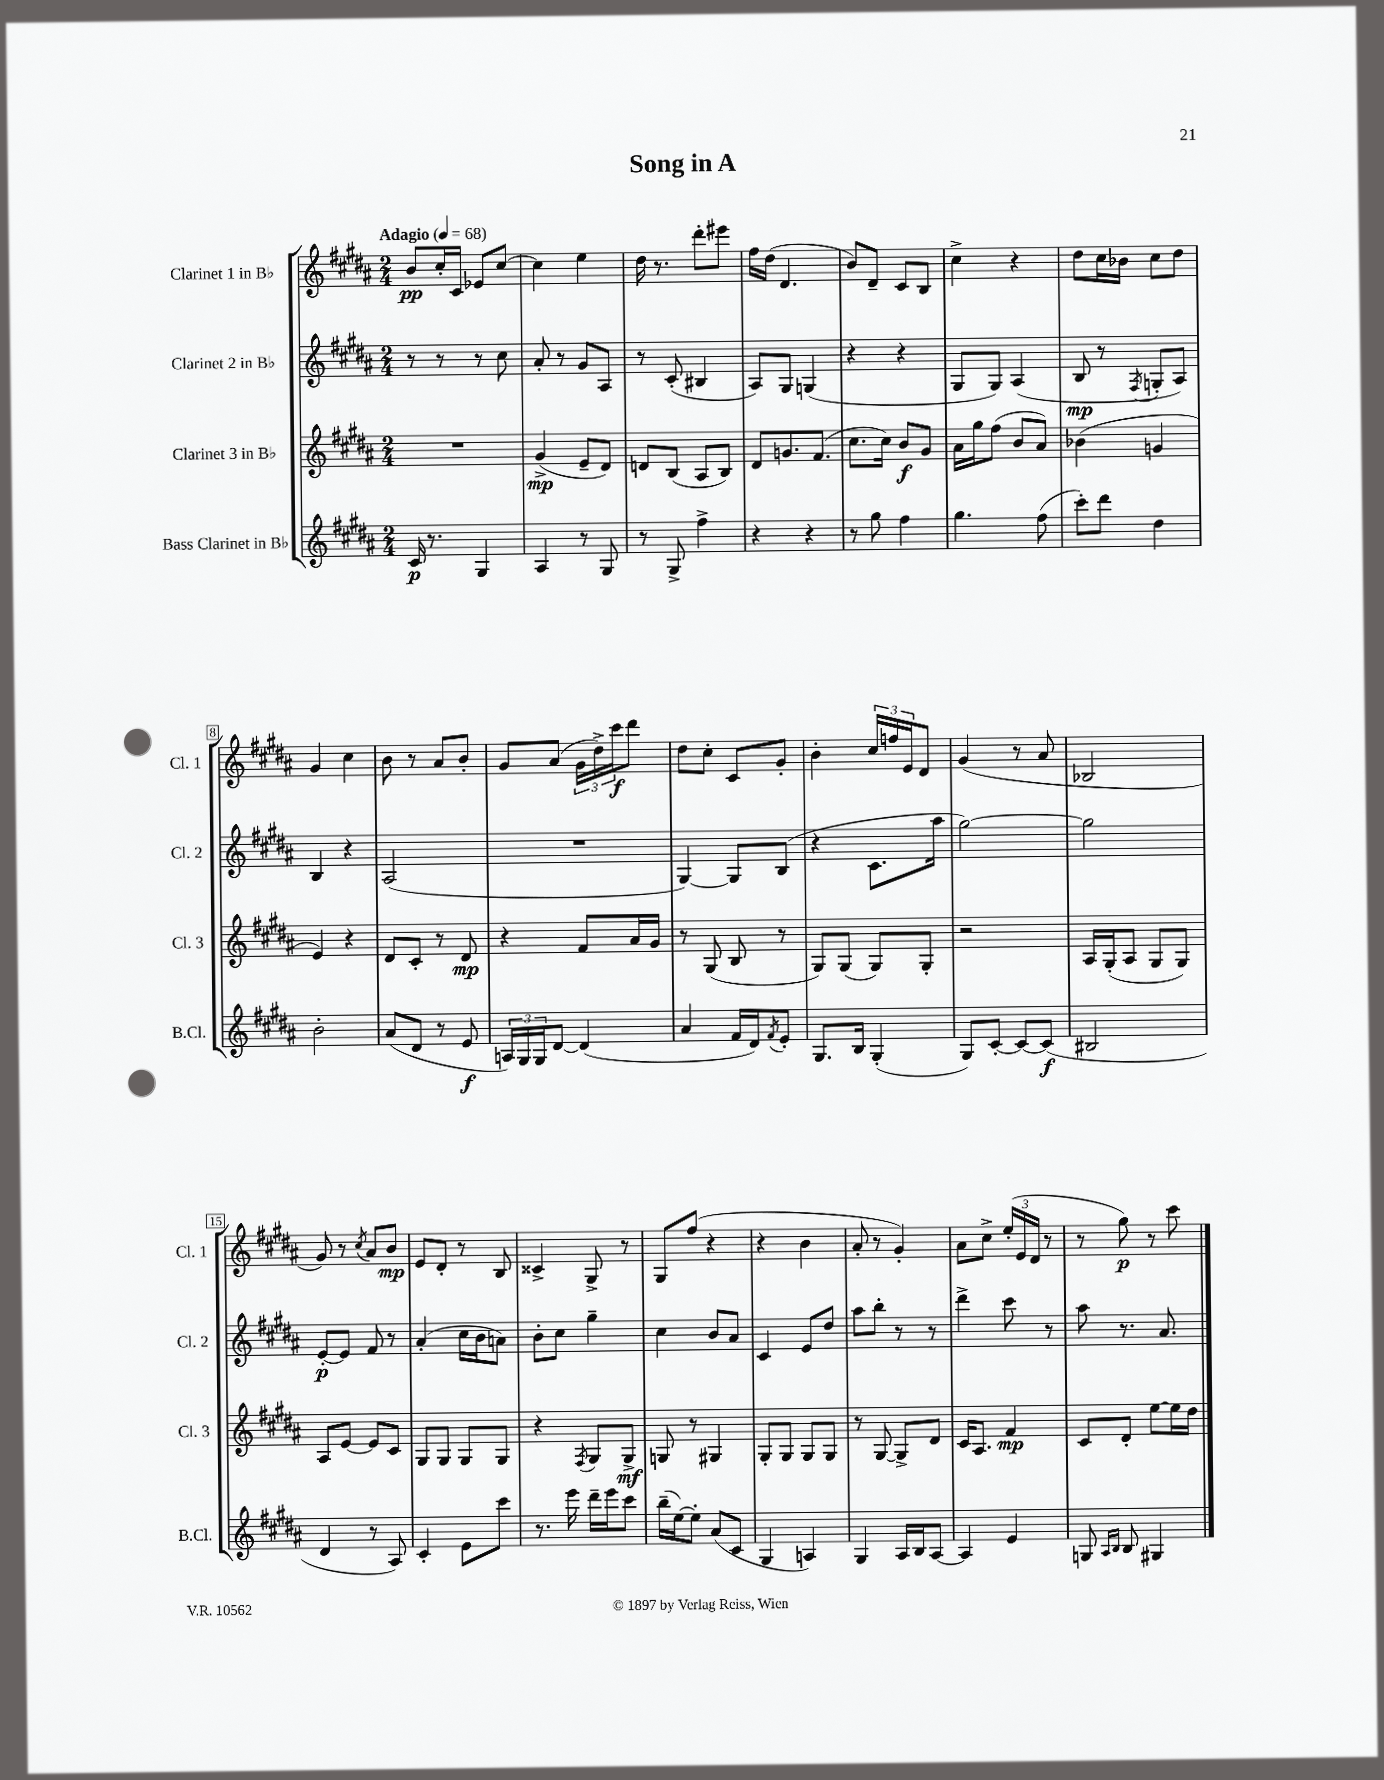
\header { title = "Song in A" }
<<
\new StaffGroup <<
\new Staff = "s0" \with { instrumentName = "Clarinet 1 in Bb" shortInstrumentName = "Cl. 1" } {
    \clef treble \key b \major \numericTimeSignature \time 2/4 \tempo "Adagio" 4 = 68
    b'8\pp cis''16-. cis'16 ees'8 cis''8~ |
    cis''4 e''4 |
    dis''16 r8. dis'''8-. eis'''8 |
    fis''16 dis''16( dis'4. |
    b'8) dis'8-- cis'8 b8 |
    cis''4-> r4 |
    dis''8 cis''16 bes'16 cis''8 dis''8 |
    gis'4 cis''4 |
    b'8 r8 ais'8 b'8-. |
    gis'8 ais'8( \tuplet 3/2 { gis'16 dis''16->) cis'''16\f } dis'''8 |
    dis''8 cis''8-. cis'8 gis'8-. |
    b'4-. \tuplet 3/2 { cis''16 f''16 e'16 } dis'8 |
    gis'4( r8 ais'8 |
    bes2 |
    gis'8) r8 \acciaccatura { cis''8 } ais'8 b'8\mp |
    e'8 dis'8-. r8 b8 |
    cisis'4-> gis8-> r8 |
    gis8 fis''8( r4 |
    r4 b'4 |
    ais'8-. r8 gis'4-.) |
    ais'8 cis''8-> \tuplet 3/2 { e''16-.( e'16 dis'16 } r8 |
    r8 gis''8\p) r8 cis'''8 \bar "|." |
}
\new Staff = "s1" \with { instrumentName = "Clarinet 2 in Bb" shortInstrumentName = "Cl. 2" } {
    \clef treble \key b \major \numericTimeSignature \time 2/4
    r8 r8 r8 cis''8 |
    ais'8-. r8 gis'8 ais8 |
    r8 cis'8-.( bis4 |
    ais8) gis8 g4( |
    r4 r4 |
    gis8 gis8) ais4( |
    b8\mp r8 \acciaccatura { fis8 } g8-. ais8) |
    b4 r4 |
    ais2( |
    R2 |
    gis4~) gis8 b8( |
    r4 cis'8. ais''16 |
    gis''2~) |
    gis''2 |
    e'8~-.\p e'8 fis'8 r8 |
    ais'4-.( cis''16 b'16 a'8) |
    b'8-. cis''8 gis''4-- |
    cis''4 b'8 ais'8 |
    cis'4 e'8 dis''8 |
    ais''8 b''8-. r8 r8 |
    dis'''4-> cis'''8 r8 |
    ais''8 r8. ais'8. \bar "|." |
}
\new Staff = "s2" \with { instrumentName = "Clarinet 3 in Bb" shortInstrumentName = "Cl. 3" } {
    \clef treble \key b \major \numericTimeSignature \time 2/4
    R2 |
    gis'4->\mp( e'8-- dis'8) |
    d'8 b8( ais8 b8) |
    dis'8 g'8. fis'8.( |
    cis''8. cis''16) b'8\f gis'8 |
    ais'16 gis''16 fis''8( b'8 ais'8) |
    bes'4( g'4 |
    e'4) r4 |
    dis'8 cis'8-. r8 dis'8\mp |
    r4 fis'8 ais'16 gis'16 |
    r8 gis8( b8 r8 |
    gis8) gis8( gis8) gis8-. |
    r2 |
    ais16 gis16-.( ais8 gis8 gis8) |
    ais8 e'8~ e'8 cis'8 |
    gis8 gis8 gis8 gis8 |
    r4 \acciaccatura { fis8 } gis8 gis8->\mf |
    g8 r8 gis4 |
    gis8-. gis8 gis8 gis8 |
    r8 gis8~ gis8-> dis'8 |
    cis'16 ais8. fis'4\mp |
    cis'8 dis'8-. e''8~ e''16 dis''16 \bar "|." |
}
\new Staff = "s3" \with { instrumentName = "Bass Clarinet in Bb" shortInstrumentName = "B.Cl." } {
    \clef treble \key b \major \numericTimeSignature \time 2/4
    cis'16\p r8. gis4 |
    ais4 r8 gis8 |
    r8 gis8-> fis''4-> |
    r4 r4 |
    r8 gis''8 fis''4 |
    gis''4. fis''8( |
    cis'''8-.) dis'''8 dis''4 |
    b'2-. |
    ais'8( dis'8 r8 e'8\f |
    \tuplet 3/2 { a16) gis16 gis16 } dis'8~ dis'4( |
    ais'4 fis'16 dis'16) \acciaccatura { fis'8 } e'8-. |
    gis8. b16 gis4-.( |
    gis8) cis'8~-. cis'8~ cis'8\f( |
    bis2 |
    dis'4 r8 ais8) |
    cis'4-. e'8 cis'''8 |
    r8. e'''16 dis'''16-- e'''16 cis'''8 |
    b''16--( e''16~) e''8-. ais'8( cis'8 |
    gis4 a4) |
    gis4 ais16 b16 ais8~ |
    ais4 e'4 |
    g8 \grace { ais16 b16 } b8 gis4 \bar "|." |
}
>>
>>
\layout { \context { \Score \override BarNumber.stencil = #(make-stencil-boxer 0.1 0.3 ly:text-interface::print) } }
